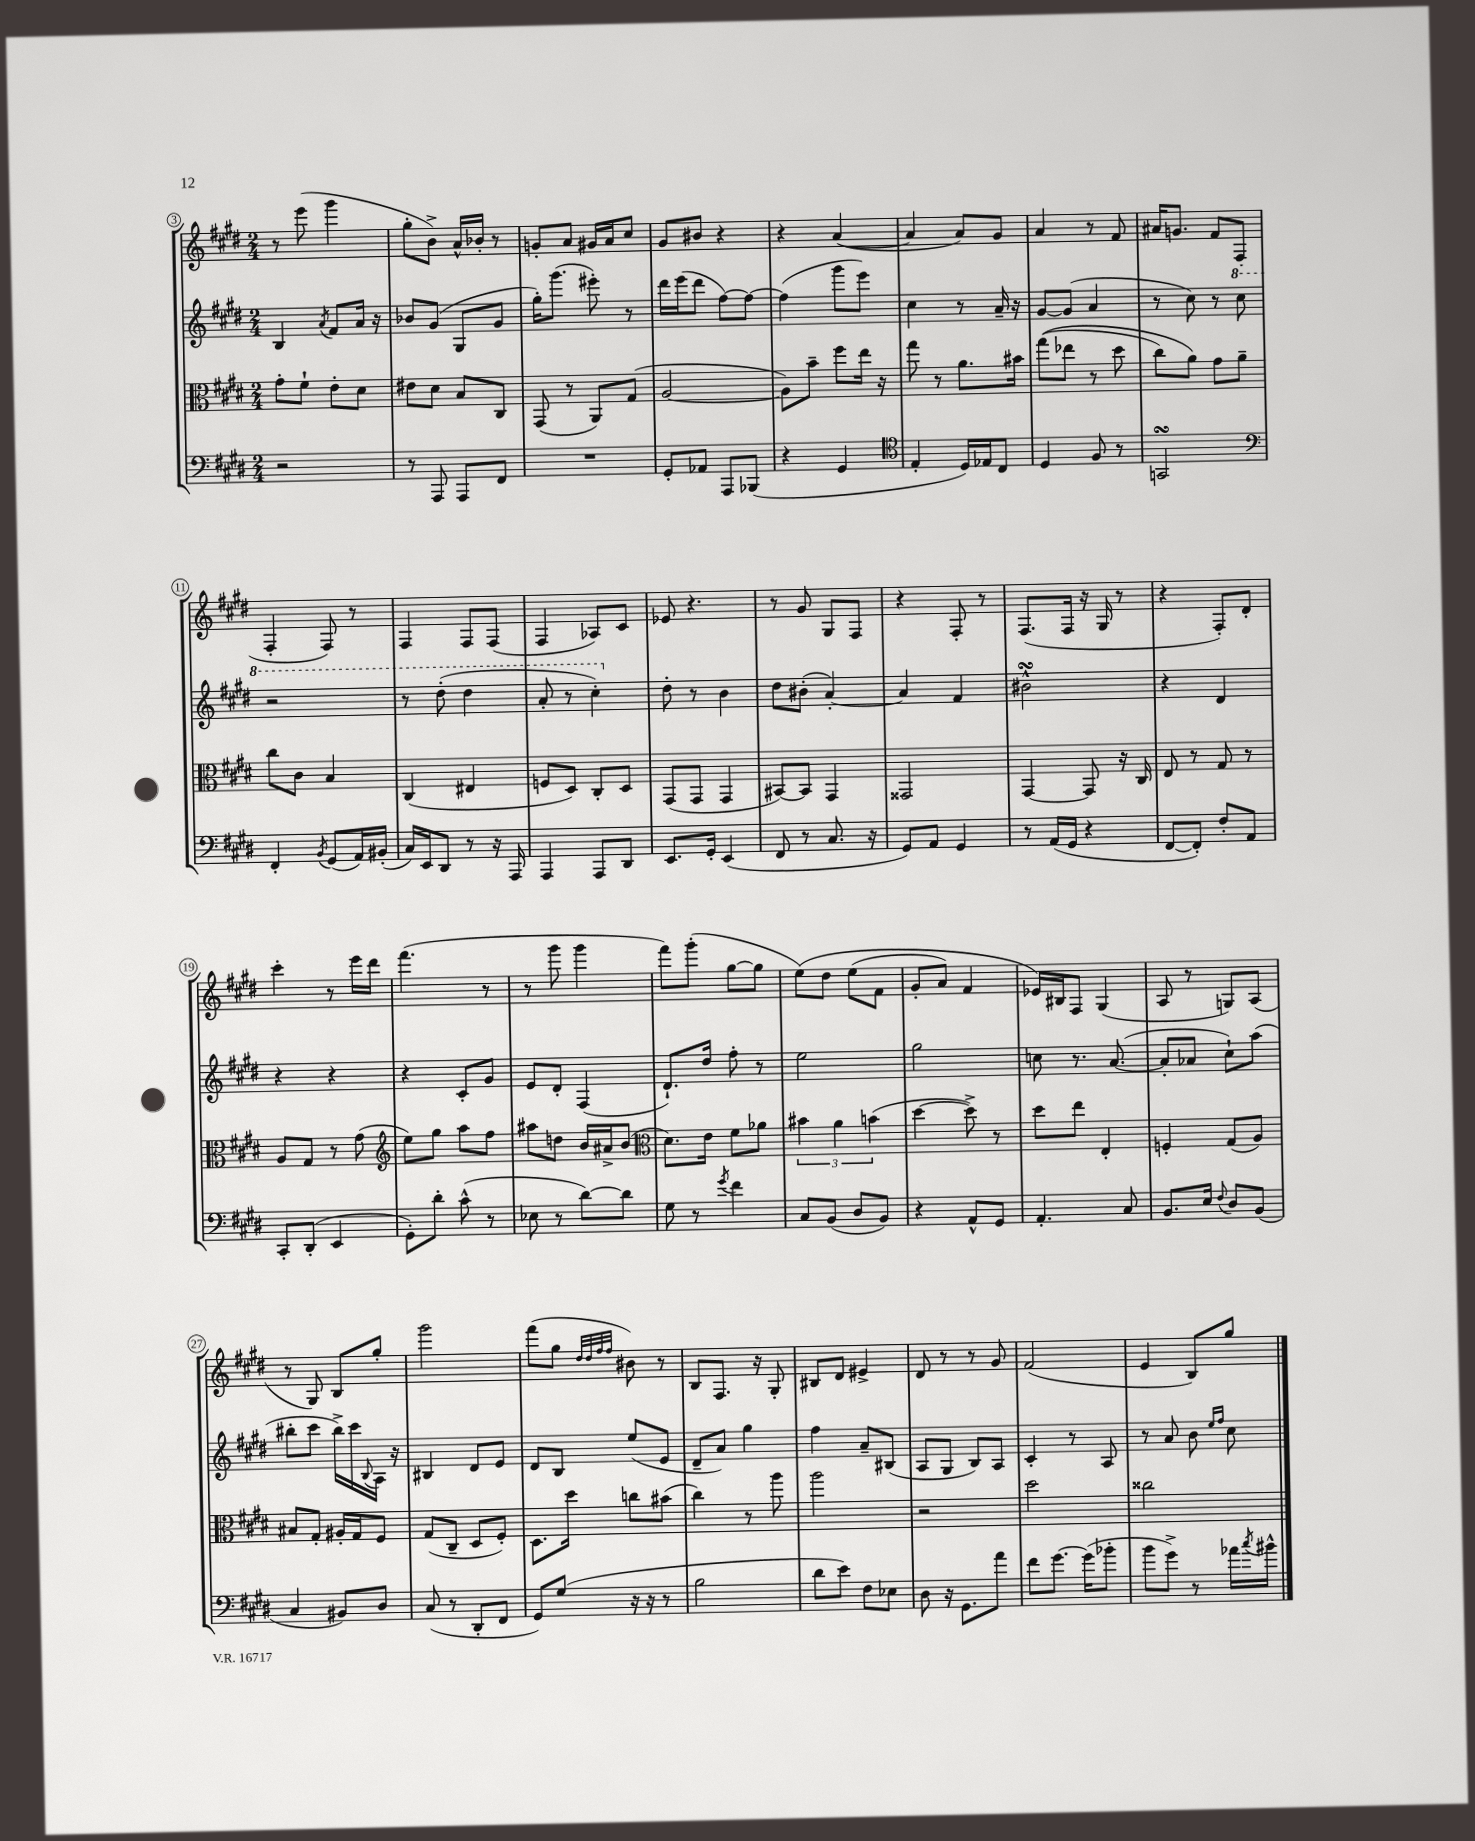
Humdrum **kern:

**kern	**kern	**kern	**kern
*staff4	*staff3	*staff2	*staff1
*clefF4	*clefC3	*clefG2	*clefG2
*k[f#c#g#d#]	*k[f#c#g#d#]	*k[f#c#g#d#]	*k[f#c#g#d#]
*M2/4	*M2/4	*M2/4	*M2/4
2r	8g#'	4B	8r
.	8f#`	.	(8eee
.	.	8qa	.
.	8e'	8f#	4ggg#
.	8d#	16a	.
.	.	16r	.
=	=	=	=
8r	8e#	8b-	8gg#'
8AAA	8d#	(8g#	8b^)
8AAA	8B	8G#	16a^^
.	.	.	16b-'
8FF#	8C#	8g#	8r
=	=	=	=
2r	(8GG#	16gg#')	8g'
.	.	(8.ggg#	.
.	8r	.	8a
.	8AA)	8eee#')	16g#
.	.	.	16a
.	(8G#	8r	8cc#
=	=	=	=
8GG#'	[2A	16ddd#	8g#
.	.	(16eee	.
8AA-	.	8ddd#	8b#
8AAA	.	[8ff#)	4r
(8BBB-	.	8ff#_	.
=	=	=	=
4r	8A])	(4ff#]	4r
.	8b~	.	.
4GG#	8ff#	8ggg#	([4a
.	16ee	8eee)	.
.	16r	.	.
=	=	=	=
*clefC4	*	*	*
4E'	8gg#	4cc#	4a]
.	8r	.	.
16D#)	8.a	8r	8a)
16E-	.	.	.
8C#	.	16a~	8g#
.	16b#	16r	.
=	=	=	=
4D#	&((8gg#	[8g#	4a
.	8ee-	(8g#]	.
8F#	8r	4a	8r
8r	8dd#	.	8f#
=	=	=	=
2GG	8cc#)	8r	16a#
.	.	.	8.g
.	8a&)	8cc#)	.
.	8g#	8r	8f#
.	8a~	8ccc#	(8F#
=	=	=	=
*clefF4	*	*	*
4FF#'	8cc#	2r	4F#'
.	8c#	.	.
8qBB	.	.	.
(8GG#	4B	.	8F#)
16AA)	.	.	8r
(16BB#'	.	.	.
=	=	=	=
16C#)	(4C#	8r	4F#
16EE	.	.	.
8DD#	.	(8ddd#'	.
8r	4E#	4ddd#	8F#
16r	.	.	(8F#
16AAA	.	.	.
=	=	=	=
4AAA	8F	8aa'	4F#
.	8D#)	8r	.
8AAA	8C#'	4ccc#')	8A-)
8DD#	8D#	.	8c#
=	=	=	=
8.EE	(8GG#	8dd#'	8e-
.	8GG#	8r	4.r
16GG#'	.	.	.
(4EE	4GG#	4b	.
=	=	=	=
8FF#	[8BB#)	8dd#	8r
8r	8BB#]	(8b#'	8g#
8.C#	4GG#	[4a')	8G#
.	.	.	8F#
16r	.	.	.
=	=	=	=
8GG#)	2GG##	4a]	4r
8AA	.	.	.
4GG#	.	4f#	8F#'
.	.	.	8r
=	=	=	=
8r	[4GG#	2b#^^	(8.F#
(16AA	.	.	.
16GG#	.	.	16F#
4r	8GG#]	.	16r
.	.	.	16G#
.	16r	.	8r
.	16C#	.	.
=	=	=	=
[8FF#	8E	4r	4r
8FF#'])	8r	.	.
8F#'	8G#	4d#	8F#')
8AA	8r	.	8d#'
=	=	=	=
8CC#'	8A	4r	4ccc#'
(8DD#'	8G#	.	.
4EE	8r	4r	8r
.	(8g#	.	16eee
.	.	.	16ddd#
=	=	=	=
*	*clefG2	*	*
8GG#')	8ee)	4r	(4.fff#
8d#'	8gg#	.	.
(8c#^^	8aa	8c#'	.
8r	8ff#	8g#	8r
=	=	=	=
8E-	8aa#	8e	8r
8r	8dd	8d#'	8ggg#
[8d#)	16b	(4F#	4ggg#
.	16a#^	.	.
8d#]	(8b	.	.
=	=	=	=
*	*clefC3	*	*
8G#	8.d#)	8.d#`)	8fff#)
8r	.	.	(8ggg#'
.	16e	16dd#	.
8qg#	.	.	.
4f#	8f#	8ff#'	[8gg#
.	8a-	8r	8gg#]
=	=	=	=
8C#	6b#	2ee	&(8ee)
(8BB	.	.	8dd#
.	6a	.	.
8D#	.	.	(8ee
.	(6b	.	.
8BB)	.	.	8f#
=	=	=	=
4r	[4dd#	2gg#	8g#'
.	.	.	8a)
8AA^^	8dd#^])	.	4f#
8GG#	8r	.	.
=	=	=	=
4.AA'	8dd#	8cc	16e-&)
.	.	.	16B#
.	8ee	8.r	8F#
.	4E'	.	(4G#
.	.	([8.a	.
8C#	.	.	.
=	=	=	=
8.BB	4F'	8a']	8A
.	.	8a-	8r
16E	.	.	.
8qqF#	.	.	.
8D#	(8G#	8cc#`)	8G)
(8BB	8A)	(8aa	(8A
=	=	=	=
4C#	8B#	8bb#'	8r
.	8G#'	8ccc#	8G#)
8BB#)	16A#'	16bb#^)	8B
.	16G#	16ccc#	.
.	.	8qqB	.
8D#	8F#	16A	8gg#'
.	.	16r	.
=	=	=	=
(8C#	(8G#	4B#	2ggg#
8r	8C#~	.	.
8DD#'	8D#	8d#	.
8FF#	8F#')	8e	.
=	=	=	=
8GG#)	8.D#	8d#	(8fff#
(8G#	.	8B	8gg#
.	16dd#	.	.
.	.	.	32qqdd#
.	.	.	32qqdd#
.	.	.	32qqff#
.	.	.	32qqff#
16r	8cc	(8ee	8b#)
16r	.	.	.
8r	(8b#	8e	8r
=	=	=	=
2B	4cc#)	8d#~	8B
.	.	8a)	8.F#
.	8r	4gg#	.
.	.	.	16r
.	8aa	.	8G#'
=	=	=	=
8d#	2aa	4ff#	8B#
8e)	.	.	8d#
8F#	.	8a~	4e#^
8E-	.	(8B#	.
=	=	=	=
8D#	2r	8A	8d#
16r	.	8G#	8r
8.GG#	.	.	.
.	.	8B)	8r
8a	.	8A	8g#
=	=	=	=
8f#	2dd#	4c#'	(2f#
[8.g#	.	.	.
.	.	8r	.
(16g#]	.	.	.
8b-'	.	8A	.
=	=	=	=
8b	2cc##	8r	4e
8g#^)	.	8a	.
8r	.	8b	8B)
.	.	16qqee	.
.	.	16qqff#	.
16a-	.	8cc#	8gg#
8qcc#	.	.	.
16b#^^	.	.	.
==	==	==	==
*-	*-	*-	*-
